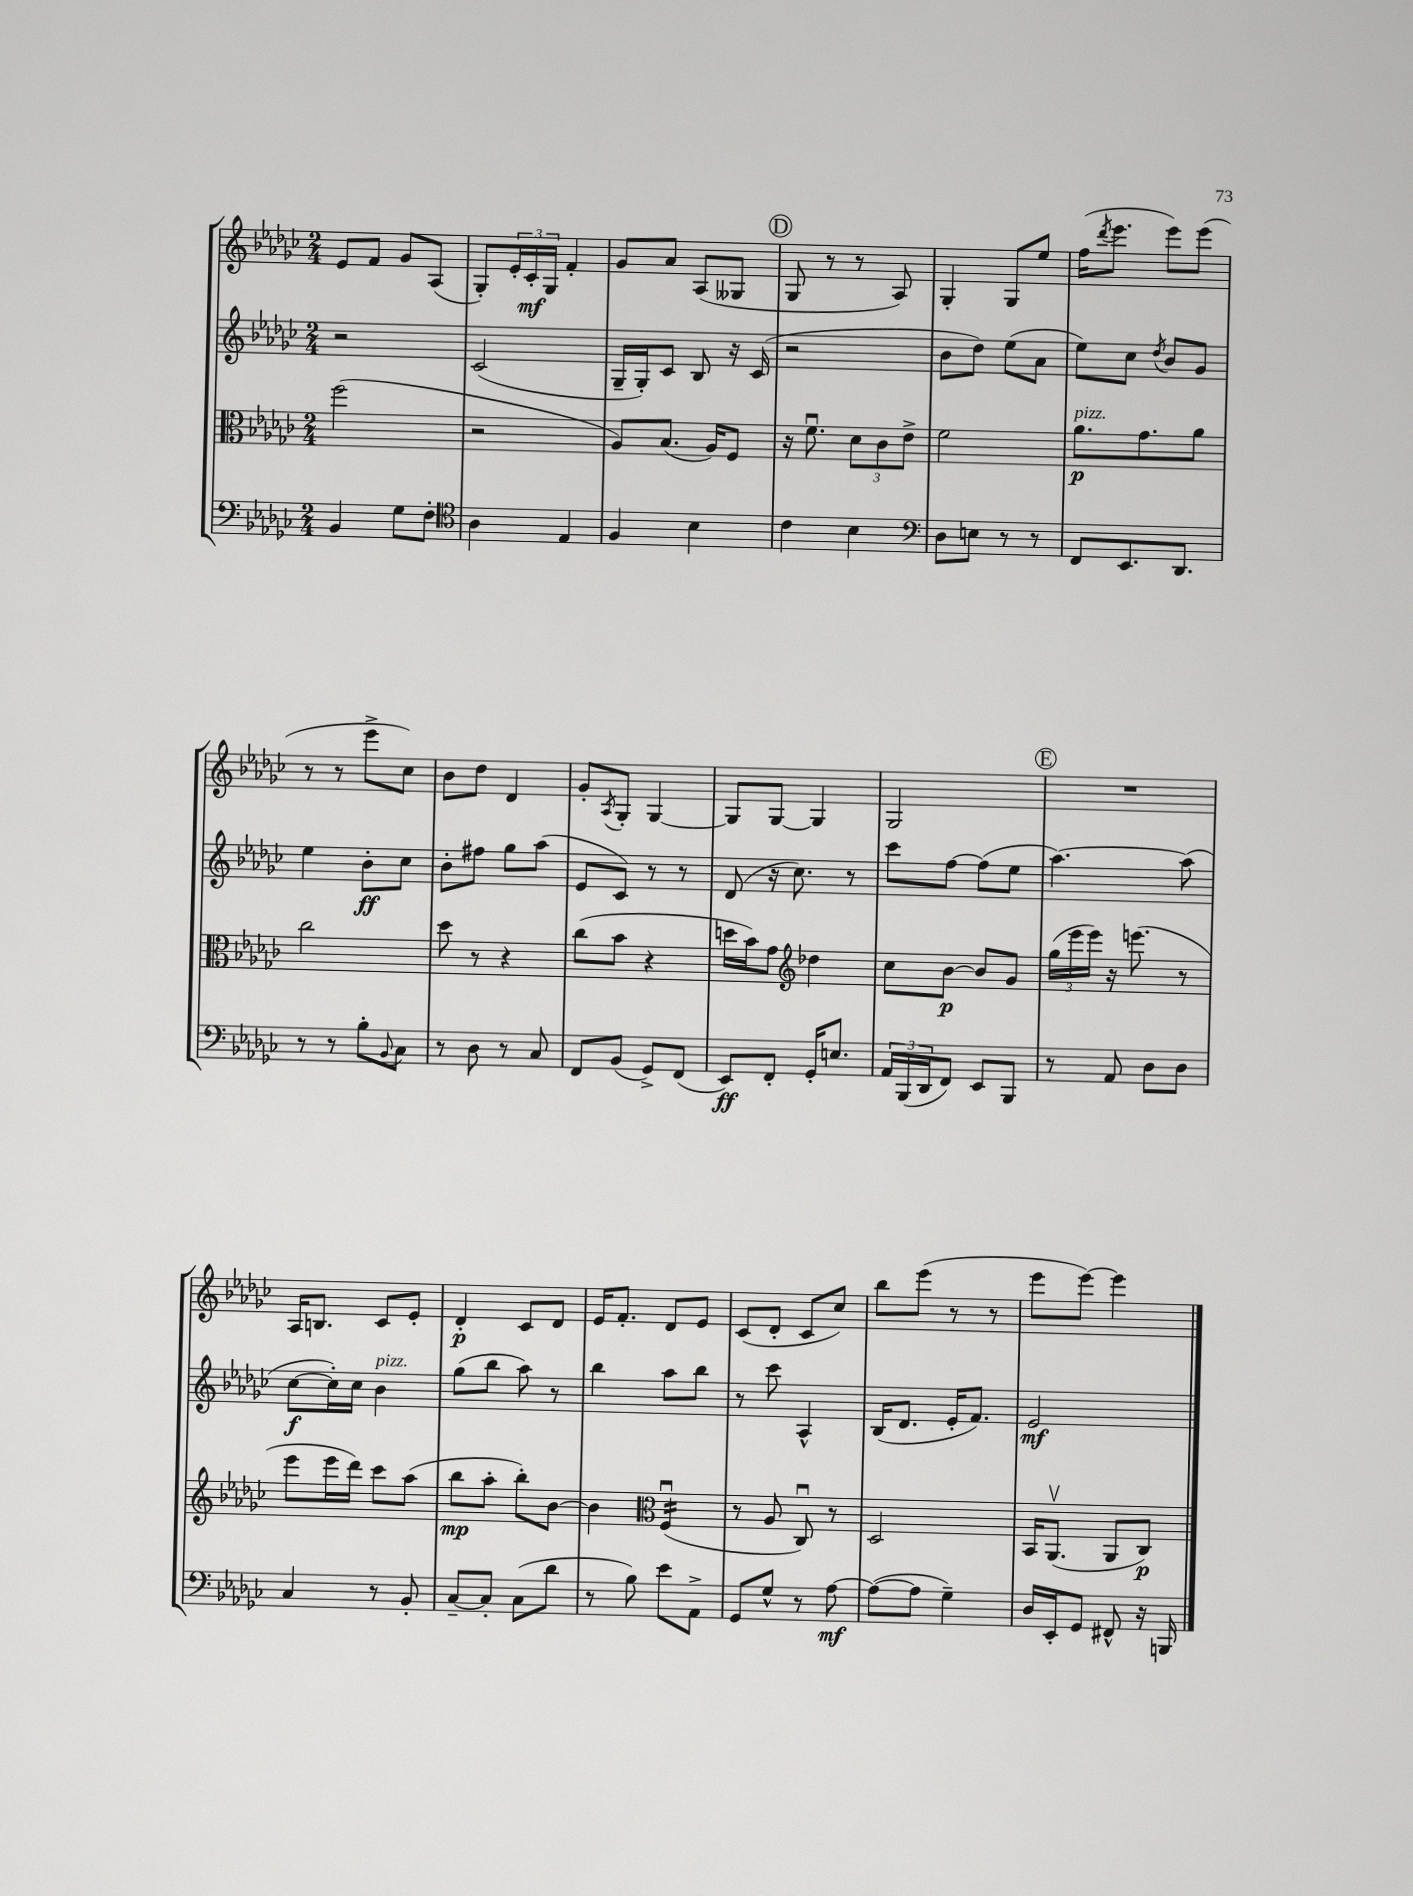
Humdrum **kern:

**kern	**kern	**kern	**kern
*staff4	*staff3	*staff2	*staff1
*clefF4	*clefC3	*clefG2	*clefG2
*k[b-e-a-d-g-c-]	*k[b-e-a-d-g-c-]	*k[b-e-a-d-g-c-]	*k[b-e-a-d-g-c-]
*M2/4	*M2/4	*M2/4	*M2/4
4BB-	(2ff	2r	8e-
.	.	.	8f
8G-	.	.	8g-
8F'	.	.	(8A-
=	=	=	=
*clefC4	*	*	*
4A-	2r	(2c-	8G-')
.	.	.	24e-'
.	.	.	24c-'
.	.	.	24G-
4E-	.	.	4f'
=	=	=	=
4F	8A-)	16G-~	8g-
.	.	16G-')	.
.	(8.B-	8c-	8a-
4B-	.	8B-	(8A-
.	16A-)	.	.
.	8F	16r	8G--
.	.	(16c-	.
=	=	=	=
4c-	16r	2r	8G-
.	8.fu	.	.
.	.	.	8r
4B-	12d-	.	8r
.	12c-	.	.
.	.	.	8A-)
.	12e-^	.	.
=	=	=	=
*clefF4	*	*	*
8D-	2f	8b-	4G-'
8E	.	8dd-)	.
8r	.	(8ee-	8G-
8r	.	8a-	8ee-
=	=	=	=
8FF	8.a-	8ee-)	(16ff
.	.	.	8qddd-
.	.	.	8.eee-
8.EE-	.	8cc-	.
.	8.g-	.	.
.	.	8qdd-	.
.	.	8b-	8eee-)
8.DD-	.	.	.
.	8a-	8g-	(8eee-
=	=	=	=
8r	2cc-	4ee-	8r
8r	.	.	8r
8B-'	.	8b-'	8eee-^
8qqBB-	.	.	.
8C-	.	8cc-	8cc-)
=	=	=	=
8r	8dd-	8b-'	8b-
8D-	8r	8ff#	8dd-
8r	4r	8gg-	4d-
8C-	.	(8aa-	.
=	=	=	=
8FF	(8cc-	8e-	8g-'
.	.	.	8qA-
(8BB-	8b-	8c-)	8G-'
8GG-^)	4r	8r	[4G-
(8FF	.	8r	.
=	=	=	=
8EE-)	16dd	(8d-	8G-]
.	16b-)	.	.
8FF'	8g-	16r	[8G-
.	.	8.cc-)	.
*	*clefG2	*	*
16GG-'	4dd-	.	4G-]
8.E	.	.	.
.	.	8r	.
=	=	=	=
24AA-	8cc-	8ccc-	2G-
(24BBB-	.	.	.
24DD-	.	.	.
8FF)	[8b-	[8ff	.
8EE-	8b-]	(8ff]	.
8BBB-	8g-	8ee-	.
=	=	=	=
8r	(24gg-	[4.aa-)	2r
.	24eee-	.	.
.	24eee-)	.	.
8AA-	16r	.	.
.	(8.eee	.	.
8D-	.	.	.
8D-	8r	(8aa-]	.
=	=	=	=
4C-	8eee-	[8cc-	16A-
.	.	.	8.B
.	16eee-	16cc-'])	.
.	16ddd-)	16cc-	.
8r	8ccc-	4b-	8c-
8BB-'	(8aa-	.	8e-'
=	=	=	=
[8C-~	8bb-	(8gg-	4d-'
8C-']	8aa-'	8bb-	.
(8C-	8bb-')	8aa-)	8c-
8d-	[8b-	8r	8d-
=	=	=	=
8r	4b-]	4bb-	16e-
.	.	.	8.f'
8B-)	.	.	.
*	*clefC3	*	*
8e-	(4Fu	8aa-	8d-
8AA-^	.	8bb-	8e-
=	=	=	=
8GG-	8r	8r	(8c-
8G-^^	8A-	8ccc-	8d-'
8r	8C-u)	4A-^^	8c-
[8A-	8r	.	8cc-)
=	=	=	=
(8A-_	2D-	(16B-	8bb-
.	.	8.d-	.
8A-]	.	.	(8eee-
4G-~)	.	16e-'	8r
.	.	8.f)	.
.	.	.	8r
=	=	=	=
16D-	16BB-	2e-	8eee-
16EE-'	(8.AA-v	.	.
8GG-	.	.	[8eee-)
8FF#^^	8AA-	.	4eee-]
16r	8C-)	.	.
16BBB	.	.	.
==	==	==	==
*-	*-	*-	*-
